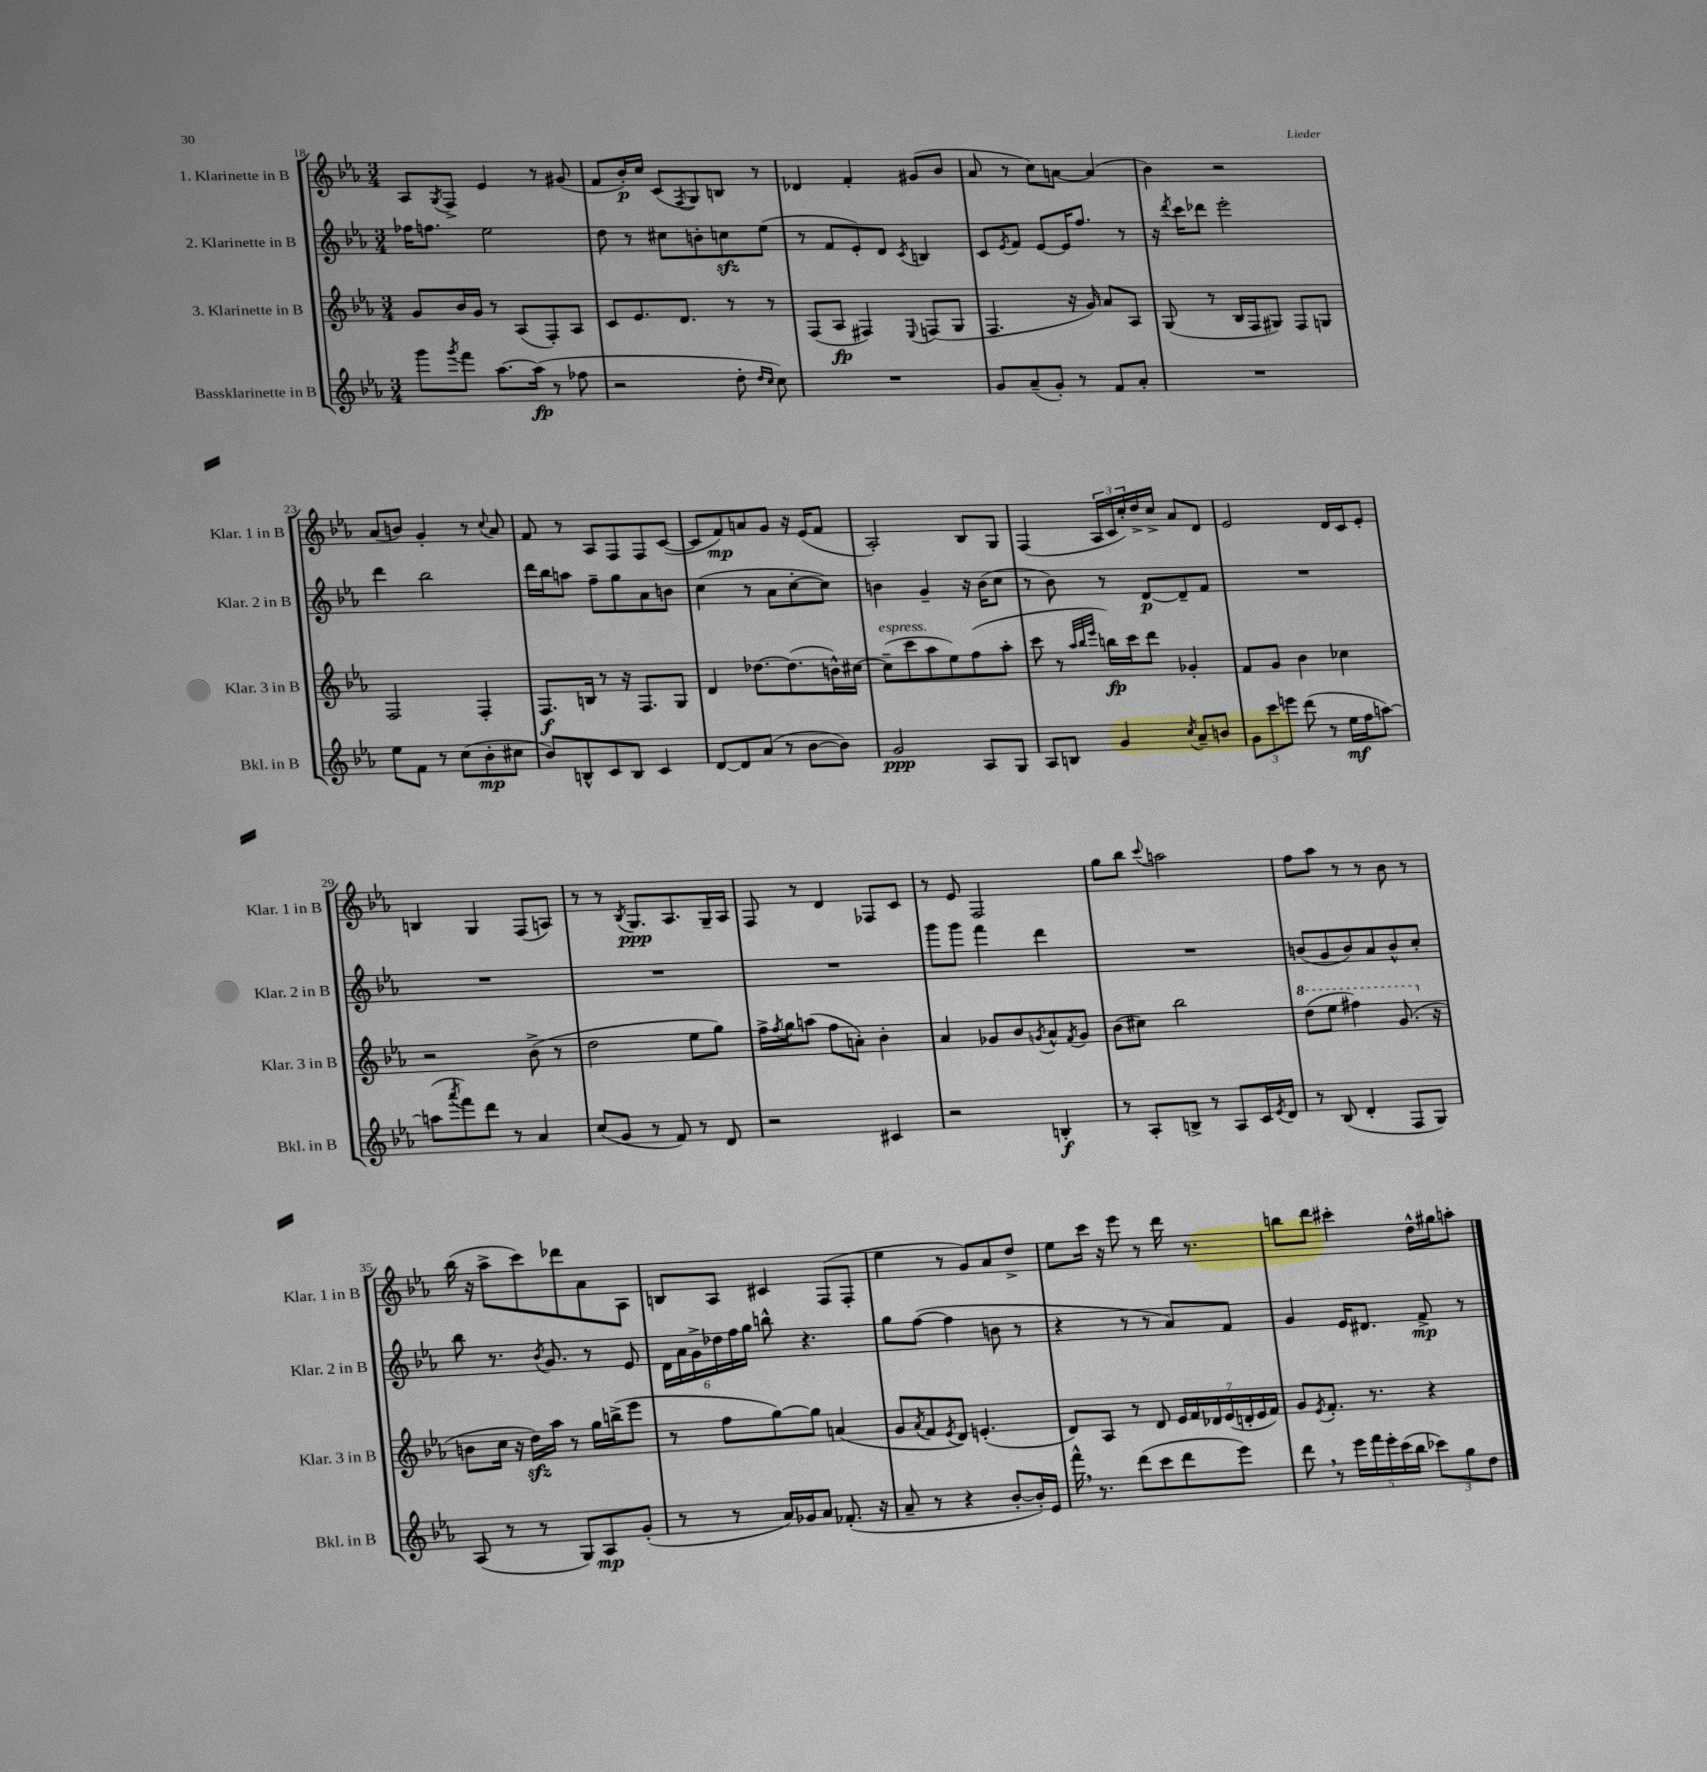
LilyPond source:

<<
\new StaffGroup <<
\new Staff = "s0" \with { instrumentName = "1. Klarinette in B" shortInstrumentName = "Klar. 1 in B" } {
    \clef treble \key ees \major \numericTimeSignature \time 3/4
    aes8 \acciaccatura { g8 } f8-> ees'4 r8 gis'8( |
    f'8 bes'16-.\p) c''16 c'8( \acciaccatura { f8 } g8) b8 r8 |
    des'4 f'4-. gis'8( bes'8 |
    aes'8 r8 c''8) a'8~ a'4( |
    bes'4) r2 |
    aes'8( b'8) g'4-. r8 \appoggiatura { c''8 } aes'8 |
    f'8 r8 aes8 f8 f8 c'8~( |
    c'8 f'8\mp) a'8 g'8 r16 ees'16( f'8 |
    aes2-.) bes8 g8 |
    f4( \tuplet 3/2 { aes16 c'16 c''16-.) } d''16-> c''16-> aes'8 d'8 |
    ees'2 d'16 c'16 ees'8-. |
    b4 g4 f8( a8) |
    r8 r8 \acciaccatura { bes8 } g8.\ppp aes8. g16-- aes16 |
    f8 r8 d'4 fes8 c'8 |
    r8 ees'8 f2 |
    g''8 bes''8 \appoggiatura { c'''8 } a''2 |
    f''8 aes''8 r8 r8 bes'8 r8 |
    bes''16( r16 aes''8-> c'''8) des'''8 aes'8 aes8 |
    b8 aes8 cis'4 f8( f8-. |
    ees''4 r8 g'8) aes'8 d''8-> |
    ees''8 c'''16 r16 ees'''8 r8 d'''16 r8. |
    b''8 d'''8 cis'''4-. d''16-^ gis''16 a''8-. \bar "|." |
}
\new Staff = "s1" \with { instrumentName = "2. Klarinette in B" shortInstrumentName = "Klar. 2 in B" } {
    \clef treble \key ees \major \numericTimeSignature \time 3/4
    fes''16 f''8. ees''2 |
    d''8 r8 cis''8 b'8-. c''8\sfz ees''8( |
    r8 f'8 ees'8-.) d'8 \acciaccatura { c'8 } b4 |
    c'8 \acciaccatura { ees'8 } f'8 ees'8~ ees'16 f''8. r8 |
    r16 \acciaccatura { d'''8 } c'''16 des'''8 ees'''2-. |
    d'''4 bes''2 |
    d'''16 bes''16 a''8 f''8-- g''8 aes'8 b'8 |
    c''4( r8 aes'8 c''8~-. c''8) |
    b'4 g'4-- r16 b'16( c''8 |
    r8 bes'8) r8 d'8~\p d'8-- f'8 |
    R2. |
    R2. |
    R2. |
    R2. |
    g'''8 g'''8 f'''4 d'''4 |
    R2. |
    b'8( g'8 b'8) aes'8 b'8-^ c''8-. |
    bes''8 r8. \acciaccatura { bes'8 } g'8. r8 ees'8 |
    \tuplet 6/4 { d'16 aes'16 g'16-> des''16 f''16 g''16 } b''8-^ r4. |
    g''8 f''8~( f''4 b'8 r8 |
    r4 r8 r8 aes'8) f'8 |
    g'4 ees'16 dis'8. f'8->\mp r8 \bar "|." |
}
\new Staff = "s2" \with { instrumentName = "3. Klarinette in B" shortInstrumentName = "Klar. 3 in B" } {
    \clef treble \key ees \major \numericTimeSignature \time 3/4
    g'8 bes'16 g'16 r8 aes8( f8-.) aes8 |
    c'8 ees'8. d'8. r8 r8 |
    f8( aes8\fp fis4) \appoggiatura { ees8 } f8( g8 |
    f4. r16 g'16) aes'8 aes8 |
    g8( r8 bes16 f16 gis8) f8 g8 |
    f2 f4-. |
    f8.\f b16 r8 r16 f8. g8 |
    d'4 des''8.~ des''8.( b'16-^) cis''16~ |
    cis''8--^\markup { \italic "espress." }( c'''8 aes''8 ees''8) f''8( aes''8-. |
    c'''8 r8 \grace { aes''32 bes''32 ees'''32 } b''16\fp) c'''16 d'''8 ges'4-. |
    f'8 g'8 bes'4 ces''4 |
    r2 bes'8->( r8 |
    d''2 ees''8 g''8) |
    f''16-> \acciaccatura { f''8 } g''16 a''8( f''8 a'8-.) bes'4-. |
    aes'4 ges'8 bes'8 \acciaccatura { g'8 } aes'8-^ \acciaccatura { f'8 } g'8 |
    bes'8( cis''8) bes''2 |
    \ottava #1 d'''8( ees'''8 fis'''4) g''8.( \ottava #0 r16 |
    b'8 c''16 r16 d''16\sfz) aes''16 r8 g''16 b''16->( ees'''8 |
    r8 f''8 g''8~) g''8 a'4( |
    g'8 \acciaccatura { aes'8 } f'8 \acciaccatura { ees'8 } d'8) e'4.-.( |
    d'8) aes8 r8 d'8 \tuplet 7/4 { ees'16 f'16 des'16 ees'16( d'16-. ees'16 f'16) } |
    g'8 \acciaccatura { ees'8 } f'8.-. r8. r4 \bar "|." |
}
\new Staff = "s3" \with { instrumentName = "Bassklarinette in B" shortInstrumentName = "Bkl. in B" } {
    \clef treble \key ees \major \numericTimeSignature \time 3/4
    g'''8 \acciaccatura { g'''8 } f'''8 aes''8.~ aes''16\fp( r8 fes''8 |
    r2 d''8-. \grace { d''16 c''16 } c''8) |
    R2. |
    g'8 aes'8--( g'8-.) r8 f'8 aes'8-. |
    R2. |
    ees''8 f'8 r8 c''8( bes'8-.\mp cis''8 |
    bes'8) b8-^ c'8 b8 c'4 |
    d'8~ d'8 aes'8( r8 bes'8~ bes'8) |
    g'2\ppp aes8 g8 |
    aes8 b8 g'4 \acciaccatura { c''8 } aes'8-- b'8 |
    \tuplet 3/2 { g'8 c'''8 e'''8 } d'''8( r8 ees''16\mf f''16 a''8~) |
    a''8( \acciaccatura { aes'''8 } f'''8) d'''8 r8 aes'4 |
    c''8( g'8 r8 f'8) r8 d'8 |
    r2 cis'4 |
    r2 b4-.\f |
    r8 aes8-. b8-> r8 aes8 c'16 \acciaccatura { ees'8 } d'16 |
    r8 bes8( d'4-. f8 g8) |
    aes8( r8 r8 g8) aes8\mp g'8-.( |
    r8 r8 aes'16) ges'16 aes'8 fes'8.-.( r16 |
    aes'8-- r8 r4 bes'8~-. bes'16-.) ees'16 |
    f'''16-^ \breathe r8. d'''8( c'''8 d'''8 ees'''8) |
    d'''8 \breathe r8 \tuplet 5/4 { ees'''16 f'''16 ees'''16-. c'''16( bes''16 } \tuplet 3/2 { ces'''8) g''8 d''8 } \bar "|." |
}
>>
>>
\layout { \context { \Score currentBarNumber = #18 } }
